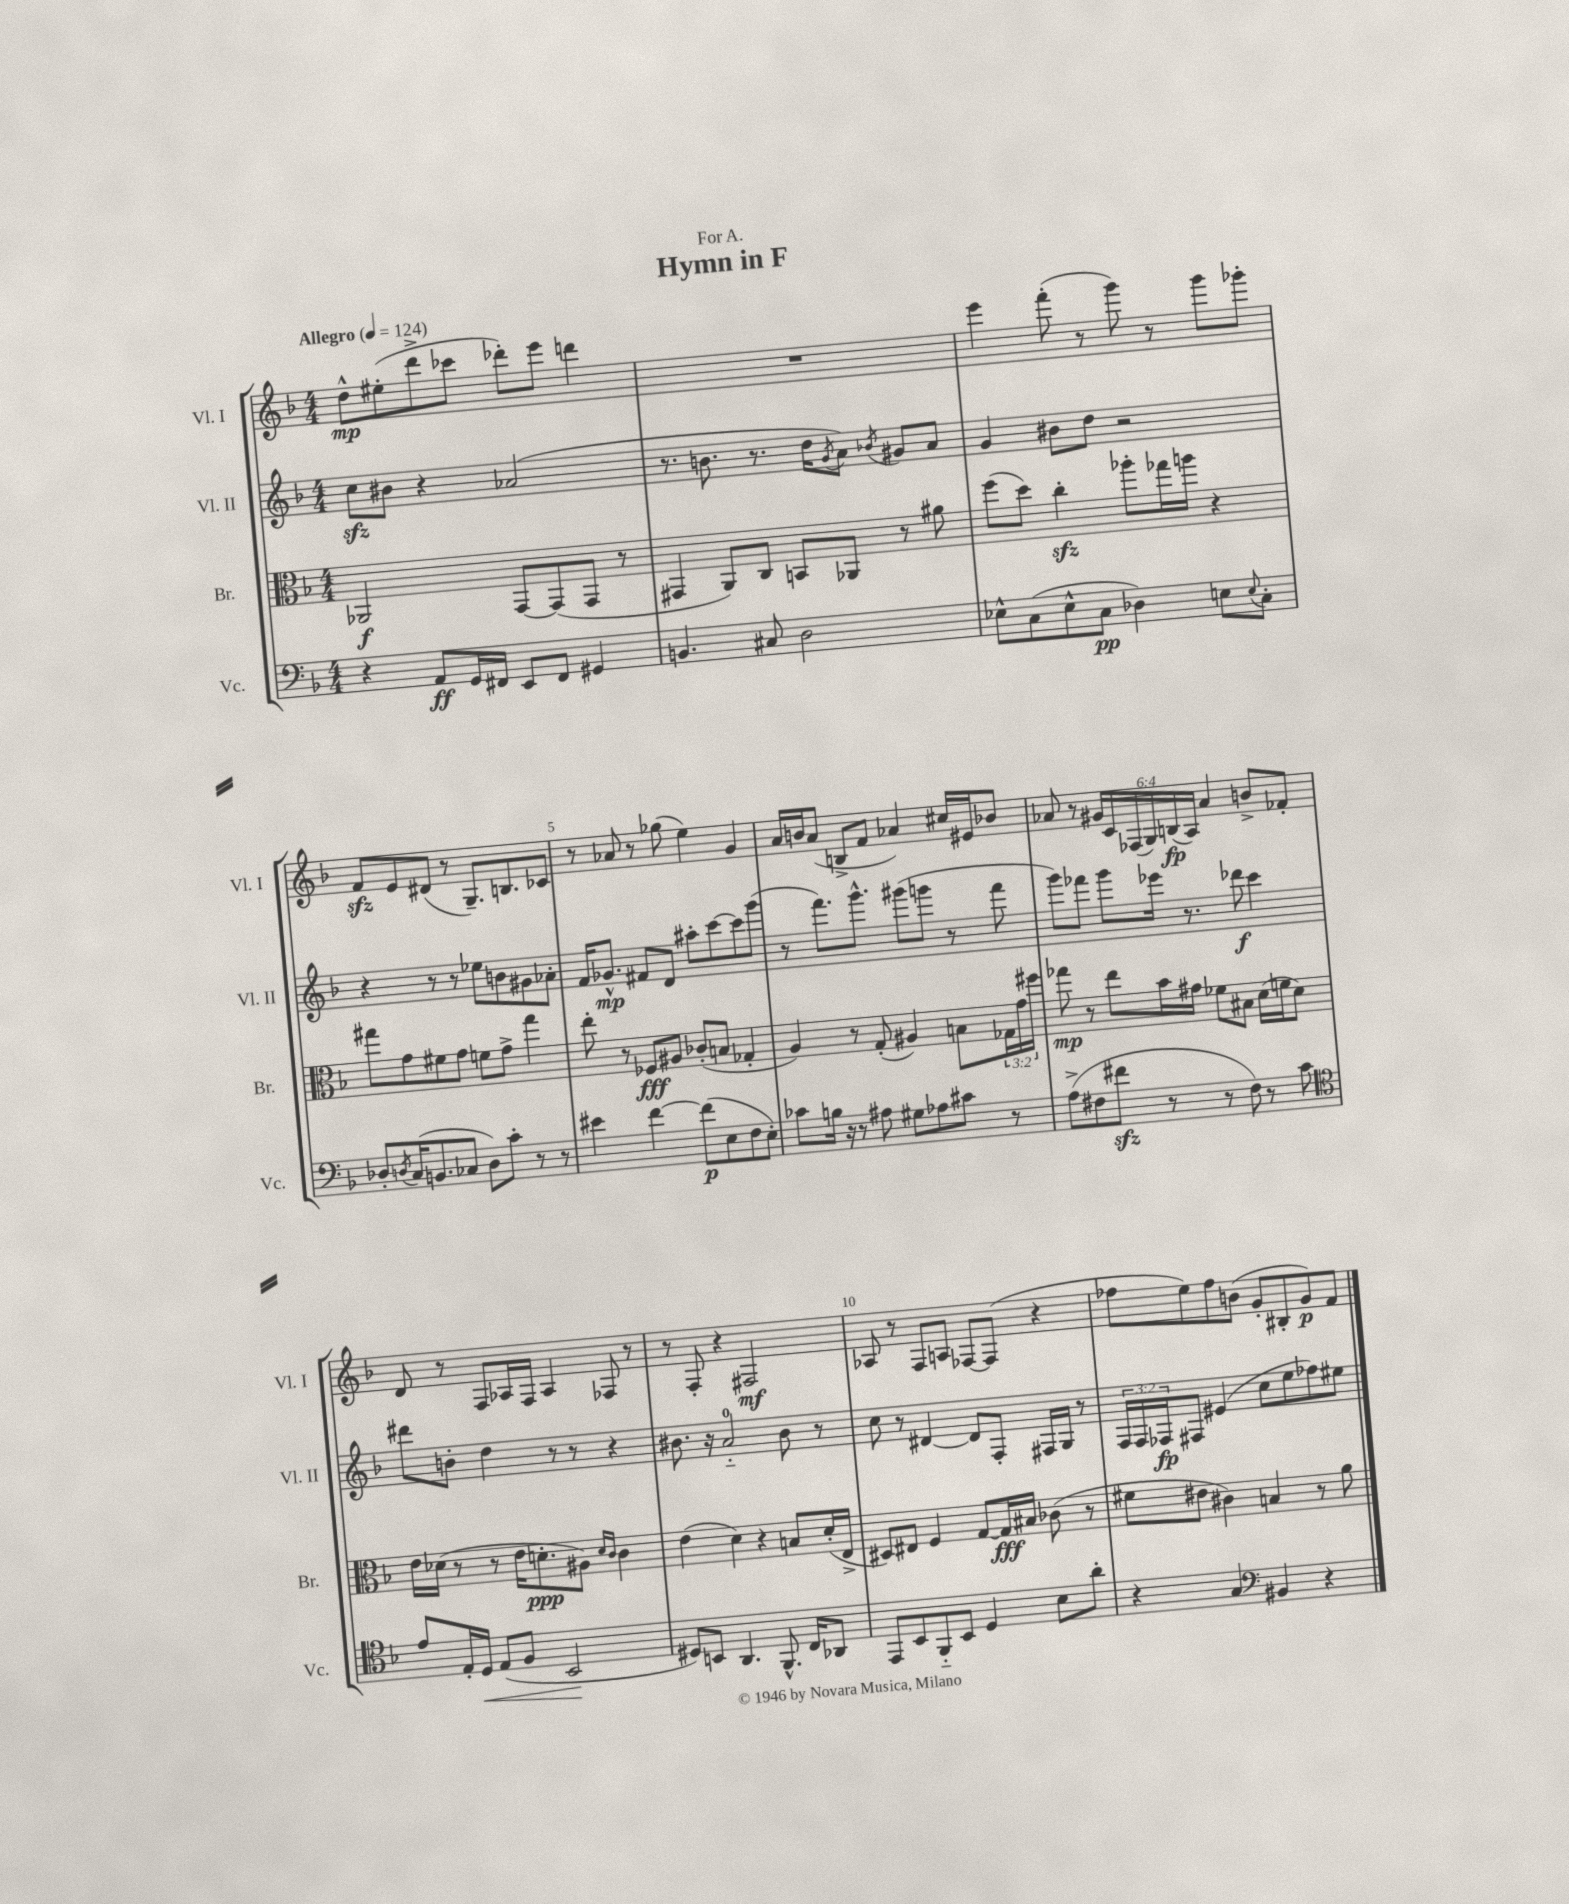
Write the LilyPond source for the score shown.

\header { title = "Hymn in F" dedication = "For A." }
<<
\new StaffGroup <<
\new Staff = "s0" \with { instrumentName = "Vl. I" shortInstrumentName = "Vl. I" } {
    \clef treble \key f \major \numericTimeSignature \time 4/4 \override Staff.TupletNumber.text = #tuplet-number::calc-fraction-text \tempo "Allegro" 4 = 124
    d''8-^\mp eis''8-.( d'''8-> ces'''8 des'''8-.) e'''8 d'''4 |
    R1 |
    e'''4 f'''8-.( r8 g'''8) r8 g'''8 ges'''8-. |
    f'8\sfz e'8 dis'8( r8 g8.--) b8. ces'8 |
    r8 aes'8 r8 ges''8( e''4) g'4 |
    a'16 b'16 a'8( b8-> f'8 aes'4) cis''16 eis'16 bes'8 |
    aes'8 r8 \tuplet 6/4 { gis'16 c'16 fes16( g16) b16\fp( a16) } aes'4 b'8-> fes'8-. |
    d'8 r8 f8 aes16 f16 aes4 fes8 r8 |
    r8 f8-. r4 fis2\mf |
    aes8 r8 f8 a8 fes8~ fes8( r4 |
    fes''8 e''8) fes''8 b'8( g'8-. bis8-. g'8\p) f'8 \bar "|." |
}
\new Staff = "s1" \with { instrumentName = "Vl. II" shortInstrumentName = "Vl. II" } {
    \clef treble \key f \major \numericTimeSignature \time 4/4 \override Staff.TupletNumber.text = #tuplet-number::calc-fraction-text
    c''8\sfz bis'8 r4 aes'2( |
    r8. b'8. r8. d''16 \acciaccatura { g'8 } a'8) \acciaccatura { bes'8 } gis'8 a'8 |
    g'4 bis'8 d''8 r2 |
    r4 r8 r8 ees''8 b'8 gis'8 aes'8-. |
    f'16 ges'8.-^\mp fis'8 d'8 ais''8-. c'''8~ c'''8 g'''8( |
    r8 f'''8.) g'''8.-^ gis'''8( g'''8 r8 f'''8 |
    g'''8) fes'''8 g'''8 ees'''16 r8. des'''8\f c'''4 |
    dis'''8 b'8-. d''4 r8 r8 r4 |
    bis'8. r16 a'2-0-_ bis'8 r8 |
    c''8 r8 dis'4~ dis'8 f8-. fis16 g16 r8 |
    \tuplet 3/2 { f16 f16 fes16\fp } fis8 eis'4( c''8 e''8 fes''8) eis''8 \bar "|." |
}
\new Staff = "s2" \with { instrumentName = "Br." shortInstrumentName = "Br." } {
    \clef alto \key f \major \numericTimeSignature \time 4/4 \override Staff.TupletNumber.text = #tuplet-number::calc-fraction-text
    aes,2\f g,8~ g,8( g,8 r8 |
    gis,4 a,8) c8 b,8 aes,8 r8 ais'8 |
    f''8( d''8) c''4-.\sfz aes''8-. ges''16 a''16 r4 |
    gis''8 g'8 fis'8 g'8 f'8 g'8-> gis''4 |
    e''8-. r8 fes8\fff ais8 ces'8-.( b8 ges4-. |
    a4) r8 g8-.( ais4) b8 \tuplet 3/2 { ges16 g'16 fis''16 } |
    ges''8\mp r8 e''8 bes'16 gis'16 fes'8 bis8 d'16( f'16 d'8) |
    e'16 des'16( r8 r8 e'16 d'8.-.\ppp ais8) \grace { d'16 c'16 } c'4 |
    e'4( d'4) r4 b8 d'16-.( e16-> |
    dis8) eis8 f4 g8~ g16\fff bis16 ces'8( r8 |
    fis'8 eis'8 cis'4) b4 r8 a'8 \bar "|." |
}
\new Staff = "s3" \with { instrumentName = "Vc." shortInstrumentName = "Vc." } {
    \clef bass \key f \major \numericTimeSignature \time 4/4
    r4 a,8\ff g,16 fis,16 e,8 fis,8 gis,4 |
    b,4. cis8 d2 |
    ees8-^ c8( ees8-^ c8\pp des4) e8 \appoggiatura { e8 } c8-. |
    des8-. \acciaccatura { d8 } c16( b,8. ces8 d8) c'8-. r8 r8 |
    eis'4 f'4~ f'8\p( e8 f8 e8-.) |
    ces'8 b16 r16 r8 ais8 gis8 aes8 cis'8 r8 |
    a8->( fis8 fis'8\sfz r8 r8 fis8) r8 c'8 |
    \clef tenor e'8 e16-. d16\< e8( f8 bes,2\! |
    dis8) b,8 a,4. f,8.-^ c16 aes,8 |
    e,8 bes,8 f,8-_ bes,8 d4 bes8 a'8-. |
    r4 g4 \clef bass bis,4 r4 \bar "|." |
}
>>
>>
\layout { \context { \Score \override BarNumber.break-visibility = ##(#f #t #t) barNumberVisibility = #(every-nth-bar-number-visible 5) } }
